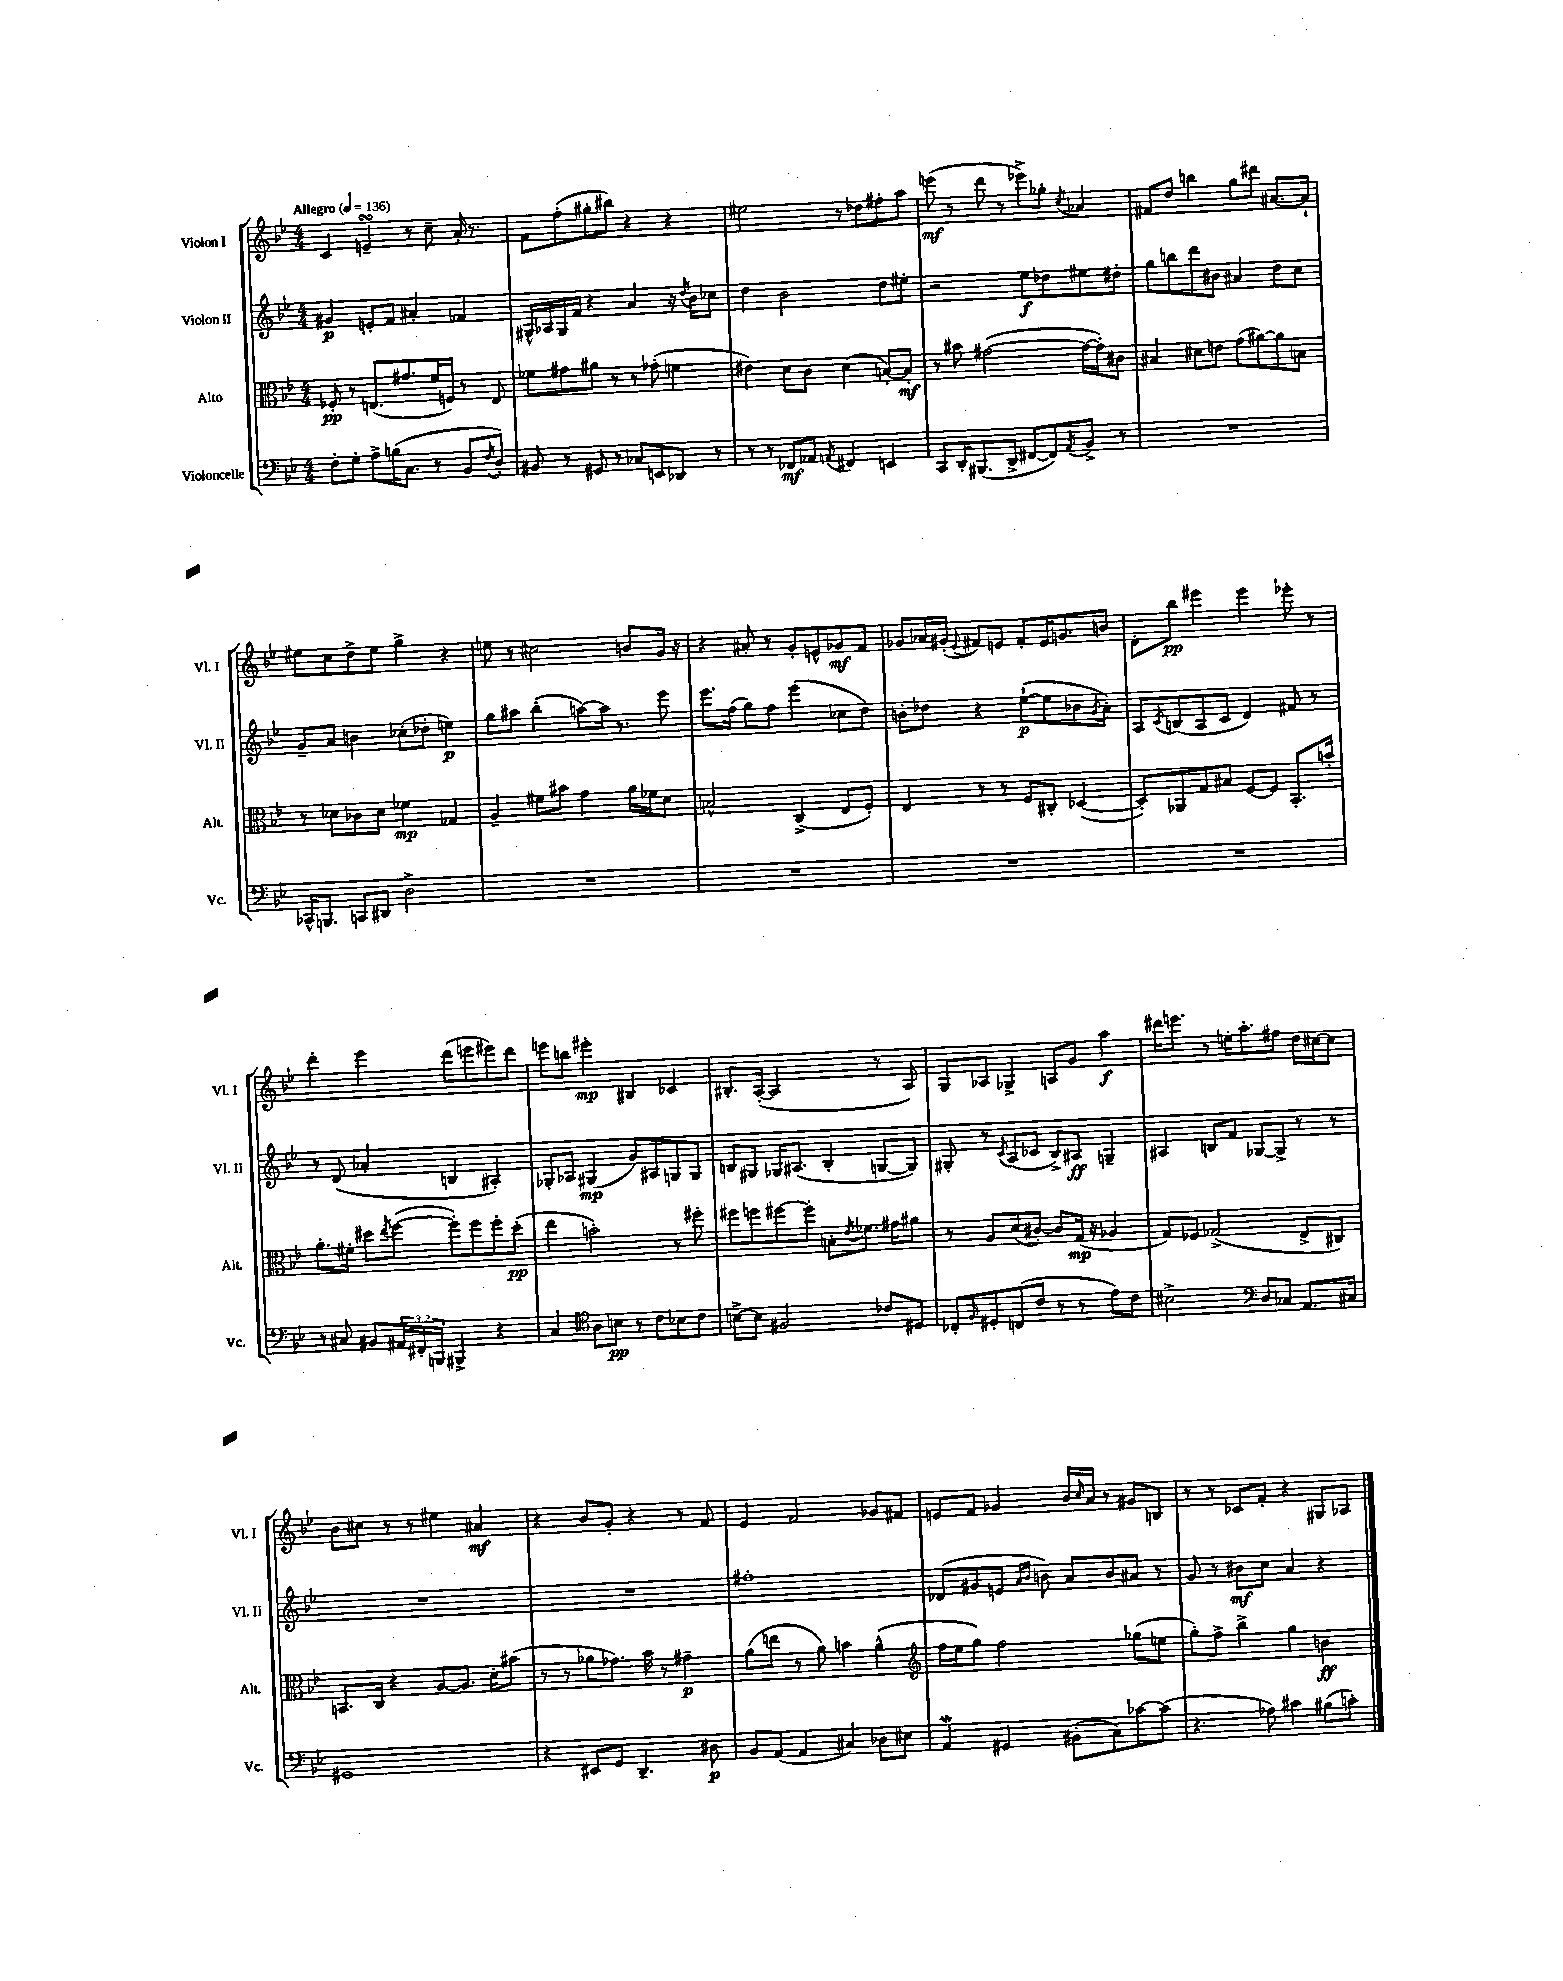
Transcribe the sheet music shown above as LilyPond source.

<<
\new StaffGroup <<
\new Staff = "s0" \with { instrumentName = "Violon I" shortInstrumentName = "Vl. I" } {
    \clef treble \key bes \major \numericTimeSignature \time 4/4 \tempo "Allegro" 4 = 136
    c'4 e'4--\turn r8 c''8-- a'16-. r8. |
    f'8 f''8-.( gis''8-. bis''8) r4 r4 |
    eis''2 r8 des''8 fis''8-. a''8 |
    e'''8\mf( r8 d'''8 r8 ees'''8->) ges''8-. \acciaccatura { c''8 } aes'4 |
    fis'8 d''8 b''4 g''8 dis'''8 ais'8.~ ais'16-! |
    eis''8 c''8 d''8-> eis''8 g''4-> r4 |
    e''8 r8 cis''2 b'8 g'16 r16 |
    r4 ais'8-. r8 g'8-. e'8-^ ges'8\mf f'8 |
    ges'8 aes'16 gis'16-.( \appoggiatura { ees'8 } fis'8) e'8 fis'8-. e'16 g'8. b'8 |
    d'8-. bes''8\pp eis'''4 eis'''4 ees'''8-. r8 |
    d'''4-. ees'''4 d'''8( e'''8 eis'''8) d'''8 |
    e'''8 b''8 eis'''4-.\mp bis4 ces'4 |
    bis8.-. a16~-.( a2 r8 a8) |
    g8 aes8 ges4-> a8 g'8 a''4\f |
    dis'''16 e'''8. r8 e''16-. a''8.-. fis''8 d''16 cis''16~ cis''8 |
    bes'8 cis''8 r8 r8 eis''4 ais'4\mf |
    r4 bes'8 g'8-. r4 r8 f'8 |
    ees'4 f'2 ges'8 fis'8 |
    e'8 f'8 ges'4 bes'16 \grace { c''16 } a'16 r8 gis'8 b8 |
    r8 r8 ces'8 f'8-. r4 gis8 aes8 \bar "|." |
}
\new Staff = "s1" \with { instrumentName = "Violon II" shortInstrumentName = "Vl. II" } {
    \clef treble \key bes \major \numericTimeSignature \time 4/4
    gis'4\p e'8-. f'8 ais'4-. fes'4 |
    gis16-^ aes16 gis16 f'16 r4 a'4 r16 \acciaccatura { d''8 } bes'16 ces''8 |
    d''4 bes'2 d''8 eis''8-. |
    r2 ees''8\f des''8 eis''8 dis''8-. |
    g''8 b''8 d'''8 bis'8 ais'4 d''8 c''8 |
    g'8-- a'8 b'4 ces''8-.( des''8-. e''4\p) |
    g''8 ais''8 bes''4-.( a''8~) a''16 r8. ees'''8 |
    ees'''8. f''16( g''8) f''8 ees'''4( ces''8 d''8) |
    b'8-. des''8 r4 ees''8~-!\p( ees''8 bes'8 \acciaccatura { g'8 } a'8-.) |
    a8 \acciaccatura { c'8 } b8( a8 c'8 d'4) fis'8 r8 |
    r8 d'8( aes'4-. b4 ais4-.) |
    ges8-. aes8 gis4\mp( g'8) ais8 g8 g8 |
    b8 gis8 ges16 ais8.( b4-. g8~ g8) |
    gis8-. r8 \acciaccatura { c'8 } a8( ces'8 bes8->) ais8\ff g4-- |
    ais4 b8 f'8 ges8~ ges8-> r8 r8 |
    R1 |
    R1 |
    fis''1-. |
    des'8( gis'8 e'8 \grace { a'16 bes'16 } b'8) a'8 b'8 ais'8 r8 |
    g'8 r8 bis'8\mf c''8 a'4 r4 \bar "|." |
}
\new Staff = "s2" \with { instrumentName = "Alto" shortInstrumentName = "Alt." } {
    \clef alto \key bes \major \numericTimeSignature \time 4/4
    fes8-.\pp r8 e8.( gis'8. f'16 f16) r8 e8 |
    fes'8 gis'8 ais'8 r8 r8 ges'8-.( f'4 |
    eis'4) d'8 c'8 d'4( b8~-.) b8-.\mf |
    r8 bis'8 gis'2~( gis'16~ gis'16-.) cis'8 |
    bis4 dis'8 e'8 g'8( ais'8~) ais'8 b8 |
    r8 des'8 ces'8 des'8 fes'4\mp ges4 |
    a4-- fis'8 bis'8 g'4 a'16 fes'16 d'8 |
    b2-^ c4->( ees8 f8-.) |
    ees4 r8 r8 f8 cis8-. des4~( |
    des8-.) aes,8 g8 bis8 f8~ f8 bes,8.-. b'16-. |
    a'8.-. fis'16-. dis''8 \acciaccatura { ees''8 } f''8~( f''8-.) f''8 f''8-. dis''8-.\pp( |
    ees''4 b'2-.) r8 fis''8-. |
    fis''8 f''8 fis''8~ fis''8-. b8-. \acciaccatura { ees'8 } fes'8. gis'16 ais'8 |
    r8 a8 d'8( cis'8~-.) cis'8 g16\mp( r16 aes4 |
    g8) fes8 ges2->( ees8-> cis8) |
    b,8. c16 r4 a8~ a8. d'16-. bis'8( |
    r8 r8 aes'8 ges'8.) bes'16 r8 gis'4--\p |
    a'8( e''8 r8 a'8) b'4 a'4-^( |
    \clef treble f''16 ees''16 g''8) f''2 ges''8( e''8 |
    g''8-.) f''8-> bes''4-> g''4 b'4\ff \bar "|." |
}
\new Staff = "s3" \with { instrumentName = "Violoncelle" shortInstrumentName = "Vc." } {
    \clef bass \key bes \major \numericTimeSignature \time 4/4 \override Staff.TupletNumber.text = #tuplet-number::calc-fraction-text
    f8-. g8-. a8-> b16( c8. r8 bes,8 \acciaccatura { f8 } d8-.) |
    bis,8 r8 gis,8 r8 ces8 e,8 des,8 r8 |
    r8 r8 fes,8\mf aes,8 \acciaccatura { a,8 } fis,4 e,4 |
    c,8 d,16-. bis,,8.( d,8-> fis,8~ fis,8) \acciaccatura { a,8 } bes,8-> r8 |
    R1 |
    ces,16-^ b,,8. c,8 dis,8 d2-> |
    R1 |
    R1 |
    R1 |
    R1 |
    r8 cis8 bis,8 \tuplet 3/2 { ais,16 fis,16-. b,,16 } bis,,4-> r4 |
    c4 \clef tenor a8 b8\pp r8 c'8 bes8 c'8 |
    b8~-> b8 fis2 ces'8 dis8 |
    ces8-. \grace { f16 } dis8-. c8( c'8 r8 r8 ees'8) c'8 |
    bis2-> \clef bass d8 ces8 a,8. cis16 |
    gis,1 |
    r4 eis,8 g,8 d,4.-- dis8\p |
    bes,8 a,8( a,4 cis4) des8 eis8 |
    a,4\mordent gis,4 bis,8-.( c8) ces'8~ ces'8( |
    r4. aes8) cis'4 bis8( c'8-.) \bar "|." |
}
>>
>>
\layout { \context { \Score \remove "Bar_number_engraver" } }
